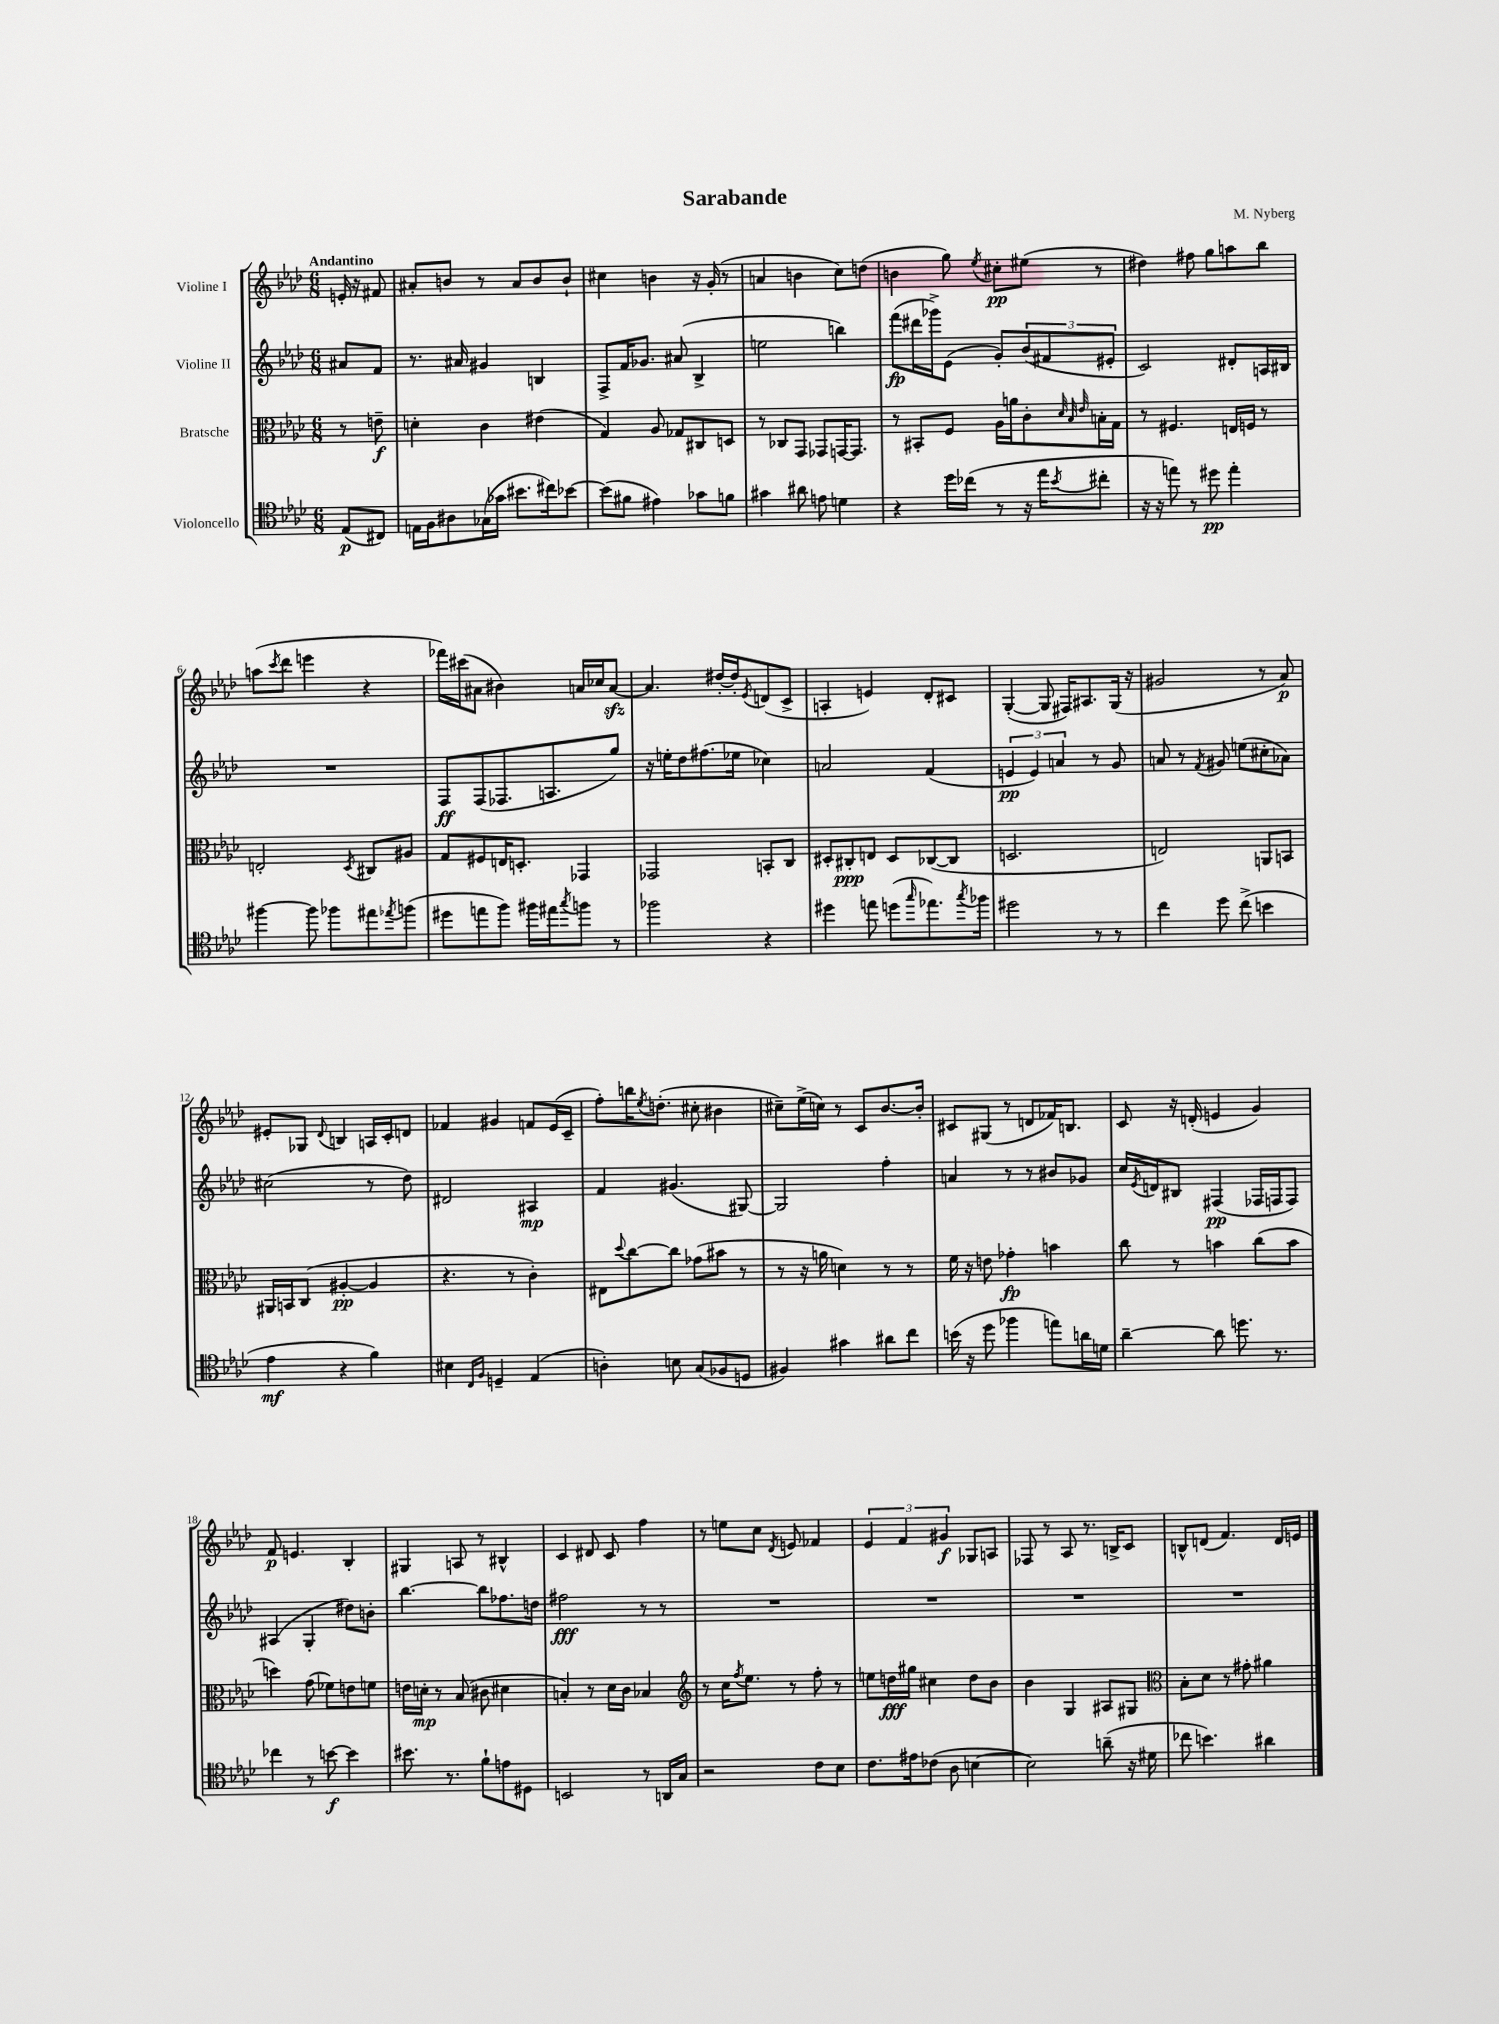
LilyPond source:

\header { title = "Sarabande" composer = "M. Nyberg" }
<<
\new StaffGroup <<
\new Staff = "s0" \with { instrumentName = "Violine I" } {
    \clef treble \key aes \major \numericTimeSignature \time 6/8 \partial 4 \tempo "Andantino"
    e'16-. r16 fis'8 |
    ais'8-. b'8 r8 ais'8 b'8 b'8-! |
    cis''4 b'4 r16 g'16-.( r8 |
    a'4 b'4 c''8) d''8( |
    b'4 g''8) \acciaccatura { ees''8 } cis''8-.\pp eis''8( r8 |
    dis''4) fis''8 g''8 a''8 bes''8 |
    a''8( \acciaccatura { c'''8 } des'''8 e'''4 r4 |
    fes'''16) cis'''16( ais'8 bis'4) a'16 ces''16 a'8~\sfz |
    a'4. dis''16~-. dis''16-. \acciaccatura { ees'8 } d'8( c'8-> |
    a4-. e'4) des'8-. cis'8 |
    g4~-.( g8 fis16) ais8. g16( r16 |
    gis'2 r8 aes'8\p) |
    eis'8-. ges8 \appoggiatura { des'8 } b4 a16 c'16-. d'8 |
    fes'4 gis'4 f'8 ees'16( c'16-- |
    f''8-.) b''16 \acciaccatura { ees''8 } d''8.-.( cis''8-. bis'4 |
    cis''8--) ees''16->( c''16) r8 c'8 bes'8.~ bes'16-. |
    cis'8 gis8( r8 d'8 fes'16) b8. |
    c'8 r16 d'16-.( e'4 g'4) |
    f'8\p e'4. bes4-. |
    gis4 a8 r8 bis4-^ |
    c'4 dis'8 c'8 f''4 |
    r8 e''8 c''8 \acciaccatura { des'8 } e'8 fes'4 |
    \tuplet 3/2 { ees'4 f'4 gis'4\f } ges8 a8 |
    fes8 r8 aes8 r8. b16-> c'8 |
    b8-^ d'8( f'4.) d'16 e'16 \bar "|." |
}
\new Staff = "s1" \with { instrumentName = "Violine II" } {
    \clef treble \key aes \major \numericTimeSignature \time 6/8 \partial 4
    ais'8 f'8 |
    r8. ais'16 gis'4 b4 |
    f8-> f'16 ges'8. ais'8( bes4-> |
    e''2 b''4) |
    f'''8\fp( dis'''16 ges'''16->) ees'8( g'8-.) \tuplet 3/2 { bes'8( fis'8 eis'8-. } |
    c'2) dis'8-. a16 bis16 |
    R2. |
    f8\ff f8( fes8. a8. g''8) |
    r16 e''16-. des''8 fis''8.( ees''16 ces''4) |
    a'2 f'4( |
    \tuplet 3/2 { e'4\pp e'4) a'4 } r8 g'8 |
    a'8 r8 \acciaccatura { f'8 } gis'8 e''8( cis''8-. aes'8) |
    cis''2( r8 des''8) |
    dis'2 ais4\mp |
    f'4 gis'4.( gis8~) |
    gis2 f''4-. |
    a'4 r8 r8 bis'8 ges'8 |
    c''16 \acciaccatura { ees'8 } d'16 bis8 fis4\pp( fes16 f16 f8) |
    ais4( g4-. dis''8) b'8-. |
    bes''4.~ bes''8 fes''8. d''16 |
    fis''2\fff r8 r8 |
    R2. |
    R2. |
    R2. |
    R2. \bar "|." |
}
\new Staff = "s2" \with { instrumentName = "Bratsche" } {
    \clef alto \key aes \major \numericTimeSignature \time 6/8 \partial 4
    r8 e'8--\f |
    d'4-. c'4 eis'4( |
    g4) aes8 ges8 cis8 d8 |
    r8 ces8 g,8 ges,8 g,16~ g,8. |
    r8 bis,8-. f8 aes16 a'16 c'8-. \grace { des'32 bes32 ees'32 } b16-. g16 |
    r8 fis4. e16 f16 r8 |
    e2-. \acciaccatura { des8 } cis8 ais8 |
    g8 fis8 e16 d8.-. ges,4 |
    ges,2 b,8-. c8 |
    dis8-. cis8-.\ppp e8 dis8 ces8~( ces8 |
    d2. |
    e2) a,8 b,8 |
    ais,16 b,16 c8( ais4~-.\pp ais4 |
    r4. r8 c'4-.) |
    eis8 \appoggiatura { des''8 } c''8~ c''8 ges'8( bis'8 r8 |
    r8 r16 a'16 d'4) r8 r8 |
    f'16 r16 e'8 ges'4-.\fp b'4 |
    c''8 r8 b'4 c''8( b'8 |
    d''4) g'8( fes'8) e'8 f'8 |
    e'16 d'16-.\mp r8 bes8( cis'8 dis'4 |
    b4-.) r8 des'16 c'16 bes4 |
    \clef treble r8 c''16 \acciaccatura { f''8 } ees''8. r8 f''8-. r8 |
    e''8 d''16\fff gis''16 cis''4 d''8 bes'8 |
    bes'4 g4 ais8 gis8 |
    \clef alto bes8-. des'8 r8 gis'8-. ais'4 \bar "|." |
}
\new Staff = "s3" \with { instrumentName = "Violoncello" } {
    \clef tenor \key aes \major \numericTimeSignature \time 6/8 \partial 4
    ees8\p( cis8) |
    e16 f16 ais8 ges16( ges'16 bis'8. cis''16) bes'8~ |
    bes'8( fis'8 eis'4) ges'8 f'8 |
    gis'4 ais'8 e'8 d'4 |
    r4 des''16 ces''16( r8 r16 ees''16 \acciaccatura { bes'8 } cis''8-. |
    r16 r16 e''8) r8 dis''8\pp e''4-. |
    fis''4~ fis''8 fes''8 eis''8 \acciaccatura { ees''8 } f''8( |
    dis''8 e''8 f''8) fis''16 eis''16 \acciaccatura { g''8 } f''8 r8 |
    fes''2 r4 |
    dis''4 e''8 d''8( \grace { g''16 } ees''8.) \acciaccatura { g''8 } fes''16 |
    dis''2 r8 r8 |
    c''4 des''8 c''8->( b'4 |
    ees'4\mf r4 f'4) |
    bis4 \grace { c16 f16 } d4-- ees4( |
    a4-.) b8 g8( fes8 d8 |
    fis4) gis'4 ais'8 c''8 |
    b'16( r16 des''8 fes''4 e''8) a'16 d'16 |
    aes'4~-- aes'8 d''8. r8. |
    ces''4 r8 b'8~\f b'4 |
    bis'8. r8. f'8-! e'8 dis8 |
    b,2 r8 a,16 g16 |
    r2 c'8 bes8 |
    c'8. eis'16 ces'8( aes8 b4~ |
    b2) a'8--( r16 dis'16 |
    ces''8 b'4.) ais'4 \bar "|." |
}
>>
>>
